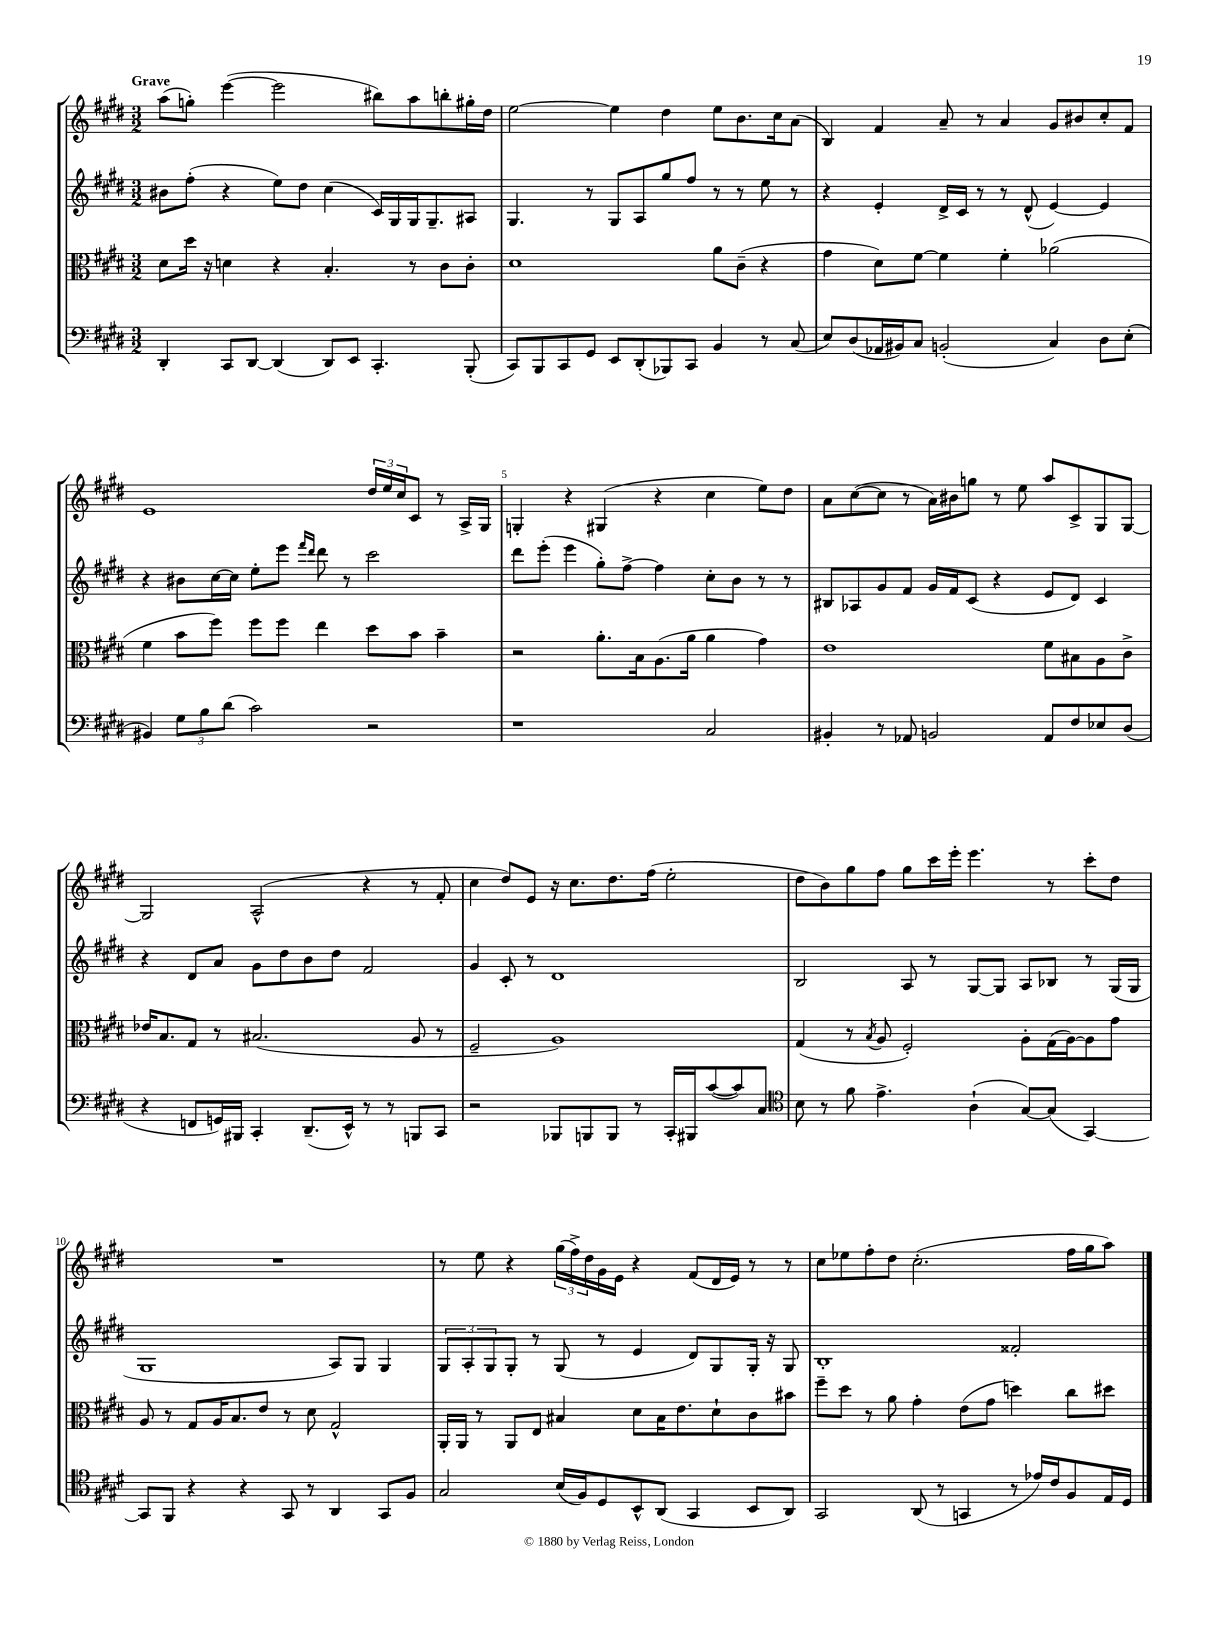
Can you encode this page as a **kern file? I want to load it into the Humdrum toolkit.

**kern	**kern	**kern	**kern
*part4	*part3	*part2	*part1
*staff4	*staff3	*staff2	*staff1
*clefF4	*clefC3	*clefG2	*clefG2
*k[f#c#g#d#]	*k[f#c#g#d#]	*k[f#c#g#d#]	*k[f#c#g#d#]
*M3/2	*M3/2	*M3/2	*M3/2
=1	=1	=1	=1
!	!	!	!LO:TX:a:B:t=Grave
4DD#'/	8d#\L	8b#X\L	(8aa\L
.	16dd#\Jk	(8ff#'\J	8ggn'\J)
.	16r	.	.
8CC#/L	4dn\	4r	([4eee\
[8DD#/J	.	.	.
(4DD#/]	4r	8ee\L)	2eee\]
.	.	8dd#\J	.
8DD#/L)	4.B'/	(4cc#\	.
8EE/J	.	.	.
4.CC#'/	.	16c#/LL)	8bb#X\L)
.	.	16G#/	.
.	8r	16G#/J	8aa\
.	.	8.G#~/	.
.	8c#\L	.	8bbn'\
(8BBB'/	8c#'\J	8A#X/J	16gg#X'\L
.	.	.	16dd#\JJ
=2	=2	=2	=2
8CC#/L)	1d#	4.G#/	[2ee\
8BBB/	.	.	.
8CC#/	.	.	.
8GG#/J	.	8r	.
8EE/L	.	8G#/L	4ee\]
(8DD#'/	.	8A/	.
8BBB-X/)	.	8gg#/	4dd#\
8CC#/J	.	8ff#/J	.
4BB/	8a\L	8r	8ee\L
.	(8c#~\J	8r	8.b\
8r	4r	8ee\	.
.	.	.	16cc#\k
(8C#/	.	8r	(8a\J
=3	=3	=3	=3
8E/L)	4g#\	4r	4B/)
(8D#/	.	.	.
16AA-X/L	8d#\L)	4e'/	4f#/
16BB#X/J)	.	.	.
8C#/J	[8f#\J	.	.
(2BBn'/	4f#\]	16d#^/LL	8a~/
.	.	16c#/JJ	.
.	.	8r	8r
.	4f#'\	8r	4a/
.	.	(8d#^^/	.
4C#/)	(2a-X\	[4e/)	8g#/L
.	.	.	8b#X/
8D#\L	.	4e/]	8cc#'/
(8E'\J	.	.	8f#/J
!!LO:LB:g=z
=4	=4	=4	=4
4BB#X/)	4f#\	4r	1e
12G#\L	8b\L	8b#X\L	.
12B\	.	.	.
.	8ff#\J)	[16cc#\L	.
(12d#\J	.	.	.
.	.	16cc#\JJ]	.
2c#\)	8ff#\L	8ee'\L	.
.	8ff#\J	8eee\J	.
.	.	16qqfff#/LL	.
.	.	16qqddd#/JJ	.
.	4ee\	8ddd#\	.
.	.	8r	.
2r	8dd#\L	2ccc#\	24dd#/LL
.	.	.	24ee/
.	.	.	24cc#/J
.	8b\J	.	8c#/J
.	4b~\	.	8r
.	.	.	16A^/LL
.	.	.	16G#/JJ
=5	=5	=5	=5
1r	2r	8ddd#\L	4Gn'/
.	.	(8eee'\J	.
.	.	4eee\	4r
.	8.a'\L	8gg#'\L)	(4G#X/
.	.	[8ff#^\J	.
.	16B\k	.	.
.	(8.A\	4ff#\]	4r
.	16a\Jk	.	.
2C#/	4a\	8cc#'\L	4cc#\
.	.	8b\J	.
.	4g#\)	8r	8ee\L)
.	.	8r	8dd#\J
=6	=6	=6	=6
4BB#X'/	1e	8B#X/L	8a\L
.	.	8A-X/	([8cc#\
8r	.	8g#/	8cc#\J]
8AA-X/	.	8f#/J	8r
2BBn/	.	16g#/LL	16a\LL)
.	.	16f#/J	16b#X\J
.	.	(8c#/J	8ggn\J
.	.	4r	8r
.	.	.	8ee\
8AA-/L	8f#\L	8e/L	8aa/L
8F#/	8B#X\	8d#/J)	8c#^/
8E-X/	8A\	4c#/	8G#/
(8D#/J	8c#^\J	.	[8G#/J
!!LO:LB:g=z
=7	=7	=7	=7
4r	16e-X/KL	4r	2G#/]
.	8.B/	.	.
8FFn/L	8G#/J	8d#/L	.
16GGn/L)	8r	8a/J	.
16BBB#X/JJ	.	.	.
4CC#'/	(2.B#X/	8g#\L	(2A^^/
.	.	8dd#\	.
(8.DD#~/L	.	8b\	.
.	.	8dd#\J	.
16EE^^/Jk)	.	.	.
8r	.	2f#/	4r
8r	.	.	.
8BBBn/L	8A/	.	8r
8CC#/J	8r	.	8f#'/
=8	=8	=8	=8
2r	2F#~/	4g#/	4cc#\
.	.	8c#'/	8dd#/L)
.	.	8r	8e/J
8BBB-X/L	1A)	1d#	16r
.	.	.	8.cc#\L
8BBBn/	.	.	.
8BBB/J	.	.	8.dd#\
8r	.	.	.
.	.	.	(16ff#\Jk
16CC#'/LL	.	.	2ee'\
16BBB#X/J	.	.	.
([8c#/	.	.	.
8c#/])	.	.	.
8C#/J	.	.	.
=9	=9	=9	=9
*clefC4	*	*	*
8B\	(4G#/	2B/	8dd#\L
8r	.	.	8b\)
8f#\	8r	.	8gg#\
.	8qB/	.	.
4.e^\	8A/	.	8ff#\J
.	2F#'/)	8A/	8gg#\L
.	.	8r	16ccc#\L
.	.	.	16eee'\JJ
(4A`\	.	[8G#/L	4.eee\
.	.	8G#/J]	.
[8G#/L)	8A'\L	8A/L	.
(8G#/J]	(16G#\L	8B-X/J	8r
.	[16A\J)	.	.
[4GG#/)	8A\]	8r	8ccc#'\L
.	8g#\J	(16G#/LL	8dd#\J
.	.	16G#/JJ	.
!!LO:LB:g=z
=10	=10	=10	=10
8GG#/L]	8A/	1G#	1.r
8FF#/J	8r	.	.
4r	8G#/L	.	.
.	16A/K	.	.
.	8.B/	.	.
4r	.	.	.
.	8e/J	.	.
8GG#/	8r	.	.
8r	8d#\	.	.
4AA/	2G#^^/	8A/L)	.
.	.	8G#/J	.
8GG#/L	.	4G#/	.
8F#/J	.	.	.
=11	=11	=11	=11
2G#/	16AA'/LL	12G#/L	8r
.	16AA/JJ	.	.
.	.	12A'/	.
.	8r	.	8ee\
.	.	12G#/	.
.	8AA/L	8G#'/J	4r
.	8E/J	8r	.
(16B/LL	4B#X/	(8G#/	(24gg#\LL
.	.	.	24ff#^\)
16F#/J)	.	.	.
.	.	.	24dd#\
8D#/	.	8r	16g#\
.	.	.	16e\JJ
8BB^^/	8d#\L	4e/	4r
(8AA/J	16B#\K	.	.
.	8.e\	.	.
4GG#/	.	8d#/L)	(8f#/L
.	8d#`\	8G#/	16d#/L
.	.	.	16e/JJ)
8BB/L	8c#\	16G#'/Jk	8r
.	.	16r	.
8AA/J)	8b#X\J	8G#/	8r
=12	=12	=12	=12
2GG#/	8ff#~\L	1B'	8cc#\L
.	8dd#\J	.	8ee-X\
.	8r	.	8ff#'\
.	8a\	.	8dd#\J
(8AA/	4g#'\	.	(2.cc#'\
8r	.	.	.
4GGn/	(8e\L	.	.
.	8g#\J	.	.
8r	4ddn\)	2f##X'/	.
16e-X/LL)	.	.	.
16c#/J	.	.	.
8F#/	8cc#\L	.	16ff#\LL
.	.	.	16gg#\J
16E/L	8dd#X\J	.	8aa\J)
16D#/JJ	.	.	.
==	==	==	==
*-	*-	*-	*-
